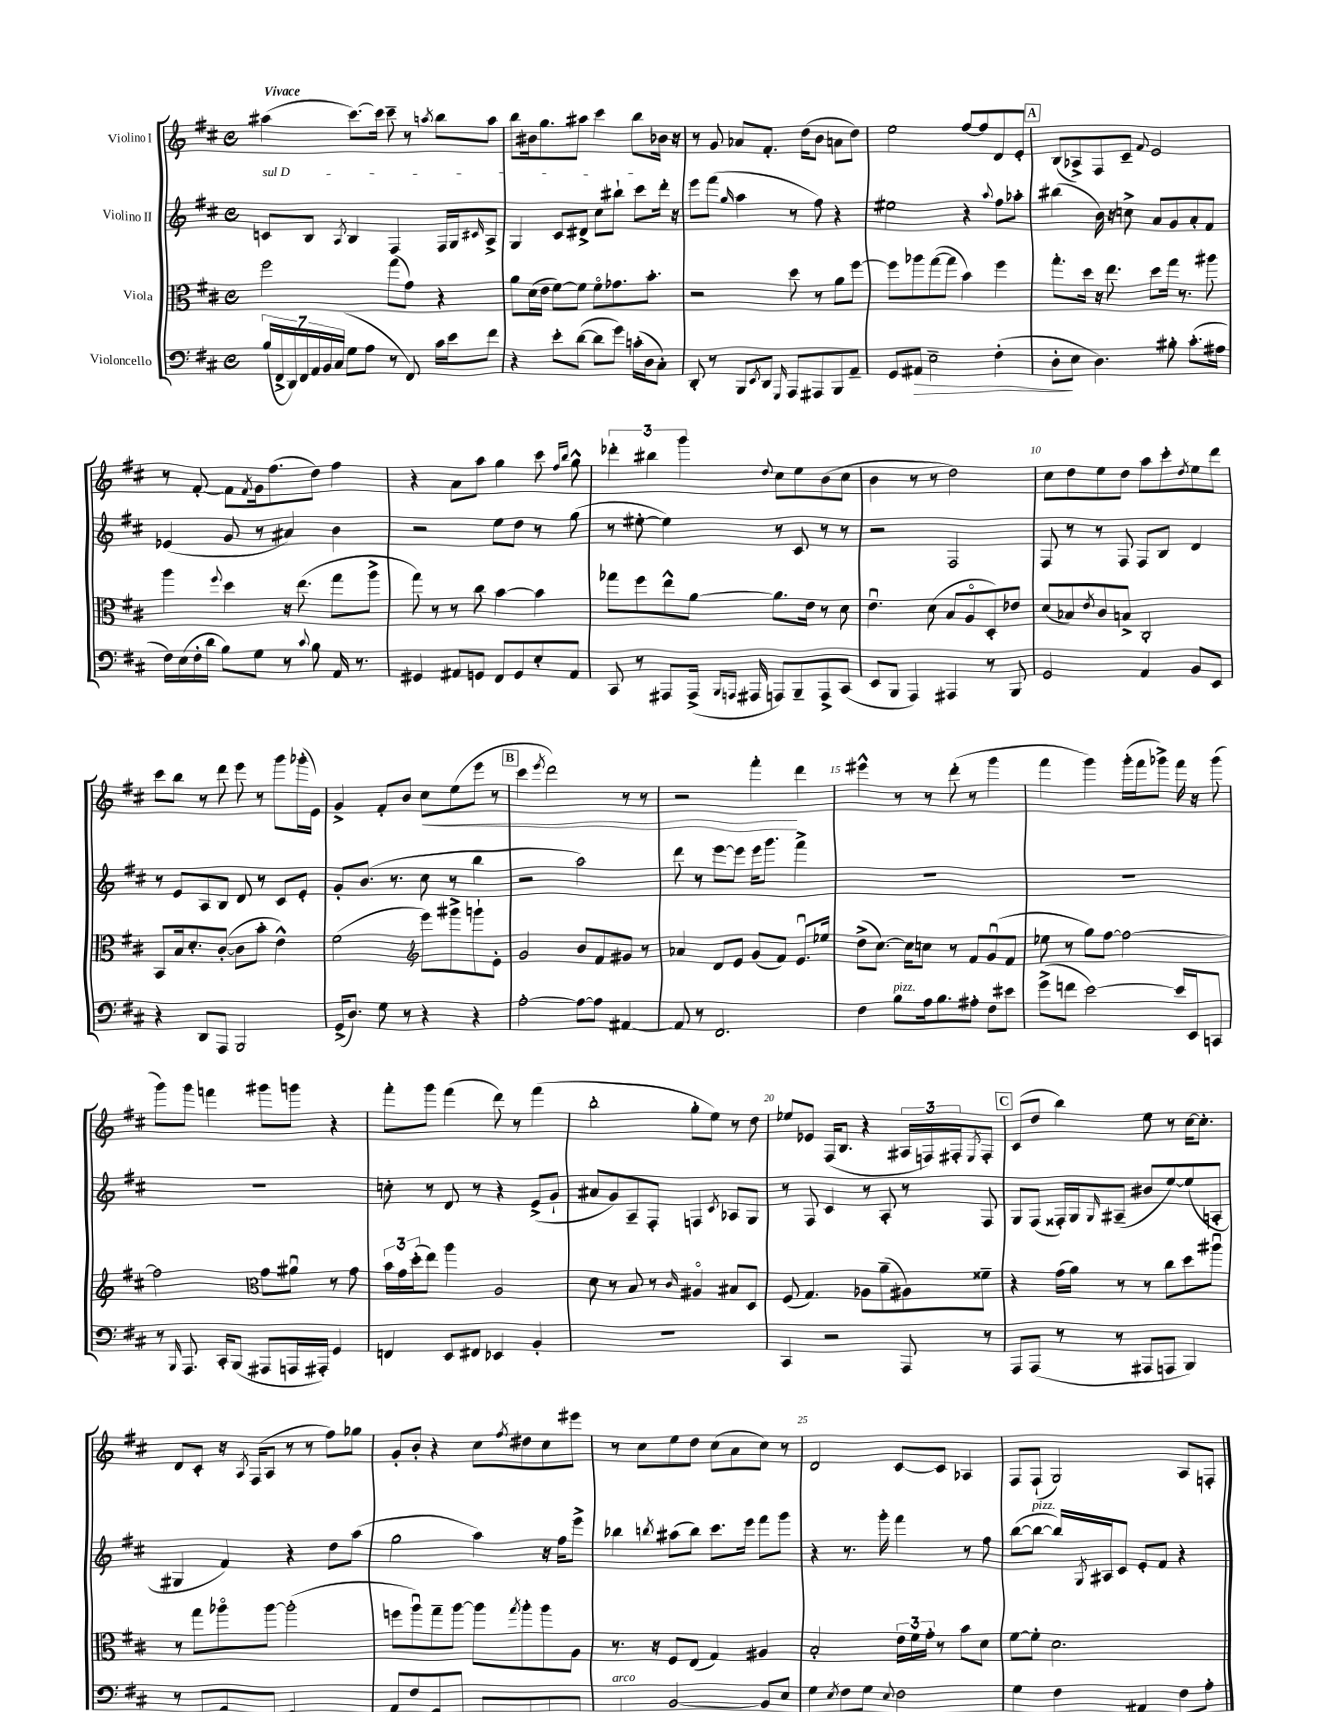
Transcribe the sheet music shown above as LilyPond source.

<<
\new StaffGroup <<
\new Staff = "s0" \with { instrumentName = "Violino I" } {
    \clef treble \key d \major \defaultTimeSignature \time 4/4 \tempo "Vivace"
    ais''4( cis'''8.~) cis'''16 cis'''8-- r8 \acciaccatura { a''8 } b''8 a''8 |
    b''8 bis'16 g''8. ais''8 cis'''4 b''8 bes'16 r16 |
    r8 g'8 aes'8 fis'8.-. d''16( b'8 a'8 d''8) |
    e''2 fis''8~ fis''8 d'8 e'8-. |
    \mark \markup { \box "A" } b8( aes8->) fis8 cis'8-- \appoggiatura { fis'8 } e'2 |
    r8 fis'8~-. fis'8 \acciaccatura { fis'8 } g'16 fis''8.( d''8) fis''4 |
    r4 a'8 a''8 g''4 cis'''8 \grace { fis''16 b''16 } g''8-^ |
    \tuplet 3/2 { des'''4-. bis''4 g'''4 } \appoggiatura { d''8 } cis''8 e''8 b'8( cis''8 |
    b'4 r8 r8 d''2) |
    cis''8 d''8 e''8 d''8 a''8 cis'''8-. \acciaccatura { d''8 } e''8 d'''8 |
    cis'''8 b''8 r8 d'''8 e'''8 r8 g'''8 ges'''16-.( e'16) |
    g'4-> fis'8-. b'8 cis''8\< e''8( e'''8 r8 |
    \mark \markup { \box "B" } cis'''4 \acciaccatura { e'''8 } d'''2) r8 r8 |
    r2 fis'''4-.\! d'''4 |
    eis'''4-^ r8 r8 d'''8-.( r8 g'''4 |
    fis'''4 g'''4) g'''16-.( fis'''16 ges'''8->) fis'''16 r16 ges'''8( |
    g'''8) g'''8 f'''4 gis'''8 g'''8 r4 |
    fis'''8-. g'''8 fis'''4( d'''8) r8 fis'''4( |
    b''2-. g''8-. e''8) r8 d''8 |
    ees''8 ees'8 fis16( b8. r4 \tuplet 3/2 { ais16 f16) fis16-. } \acciaccatura { e8 } fis8-. |
    \mark \markup { \box "C" } cis'8( d''8 b''4) e''8 r8 cis''16~ cis''8.-. |
    d'8 cis'8-. r16 \acciaccatura { a8 } fis16( a8 r8 r8 fis''8) ges''8 |
    g'8-. b'8-. r4 cis''8 \acciaccatura { fis''8 } dis''8 cis''8 eis'''8 |
    r8 cis''8 e''8 d''8 cis''8( a'8 cis''8) r8 |
    d'2 cis'8~ cis'8 aes4 |
    fis8 fis8-!( g2) a8 f8-. \bar "|." |
}
\new Staff = "s1" \with { instrumentName = "Violino II" } {
    \clef treble \key d \major \defaultTimeSignature \time 4/4
    \once \override TextSpanner.bound-details.left.text = \markup { \italic "sul D" } c'8\startTextSpan b8 \acciaccatura { a8 } b4 fis4 fis16 g16 \grace { cis'16 } a8-> |
    g4 cis'8 dis'8-> cis''8 bis''8-! cis'''8 d'''16-.\stopTextSpan r16 |
    e'''8 fis'''8( \grace { g''16 } a''4 r8 fis''8) r4 |
    eis''2 r4 \appoggiatura { a''8 } fis''8 aes''8-. |
    \mark \markup { \box "A" } bis''4( b'16) r16 c''8-> a'8 g'8 a'8-. fis'8 |
    ees'4( g'8 r8 ais'4) b'4 |
    r2 e''8 d''8 r8 g''8( |
    r8 eis''8~-. eis''4) r8 cis'8 r8 r8 |
    r2 fis2 |
    fis8 r8 r8 fis8 fis8 b8 d'4 |
    r8 e'8 a8 b8 d'8 r8 cis'8 e'8-. |
    g'8-. b'8.( r8. cis''8 r8 b''4 |
    \mark \markup { \box "B" } r2 a''2) |
    d'''8 r8 e'''8~ e'''8 e'''16 g'''8. fis'''4-> |
    R1 |
    R1 |
    R1 |
    c''8-. r8 d'8 r8 r4 e'8->( g'8-! |
    ais'8 g'8) a8-- fis8-. f4 \acciaccatura { cis'8 } aes8 g8 |
    r8 fis8 cis'4 r8 a8-. r8 fis8 |
    \mark \markup { \box "C" } g8 fis8( fisis16-.) g16 \grace { g16 } ais8--( bis'8 e''8~) e''8( a8-. |
    gis4 fis'4) r4 d''8 a''8( |
    g''2 a''4) r16 fis''16 e'''8-> |
    bes''4 \acciaccatura { b''8 } ais''8( b''8) cis'''8. e'''16 fis'''8 g'''8 |
    r4 r8. g'''16-. fis'''4 r8 fis''8 |
    b''8~( b''8~^\markup { \italic "pizz." } b''16) \acciaccatura { g8 } ais16 cis'8 e'8-. fis'8 r4 \bar "|." |
}
\new Staff = "s2" \with { instrumentName = "Viola" } {
    \clef alto \key d \major \defaultTimeSignature \time 4/4
    fis''2 g''8( g'8) r4 |
    a'8 d'16( e'16 fis'8~) fis'8 fis'8\flageolet ges'8. b'8.-. |
    r2 d''8 r8 a'8 fis''8~ |
    fis''8 aes''8 g''8~( g''8 b'4) fis''4 |
    \mark \markup { \box "A" } g''8.-. d''16 r16 e''8. d''8 g''16 r8. ais''8 |
    a''4 \appoggiatura { fis''8 } d''4 r16 e''8.( g''8 a''8-> |
    g''8) r8 r8 cis''8 b'4~ b'4 |
    ges''8 fis''8 e''8-^ a'8~ a'8. e'16 r8 d'8 |
    e'4.\downbow d'8( b8 a8\flageolet d8-.) ees'8 |
    d'8( bes8) \acciaccatura { e'8 } cis'8 b8-> cis2-. |
    b,8 b16 d'8.-. cis'8~-.( cis'8 b'8-. e'4-^) |
    fis'2( \clef treble e'''8) gis'''8-> g'''8-! e'8-. |
    \mark \markup { \box "B" } g'2 b'8 fis'8 gis'8 r8 |
    aes'4 d'8 e'8 g'8( fis'8) e'8.\downbow ees''16 |
    d''8->( cis''8.~) cis''16 c''8 r8 fis'8 g'8\downbow( fis'8 |
    ees''8 r8 g''8) fis''8~ fis''2~ |
    fis''2 \clef alto g'8 ais'8\downbow r8 g'8 |
    \tuplet 3/2 { b'16 g'16 d''16-.( } e''8) a''4 a2 |
    d'8 r8 b8 r8 \grace { cis'16 } ais4\flageolet bis8 d8 |
    fis8( g4.) aes8 a'8--( ais8) fisis'8-- |
    \mark \markup { \box "C" } r4 g'16( a'16) r8 r8 cis''8 d''8 ais''8\downbow |
    r8 g''8 aes''8\flageolet aes''8~ aes''2-.( |
    f''8 a''8\downbow) g''8-- a''8~ a''8 \acciaccatura { g''8 } a''8-. a''8 a8 |
    r8. r16 fis8 e8( g4) ais4 |
    b2-. \tuplet 3/2 { e'16 fis'16 g'16-. } r8 b'8 d'8 |
    fis'8~ fis'8-. d'2. \bar "|." |
}
\new Staff = "s3" \with { instrumentName = "Violoncello" } {
    \clef bass \key d \major \defaultTimeSignature \time 4/4
    \tuplet 7/4 { b16( fis,16-> d,16) fis,16 a,16 b,16 cis16( } g8 a8 r8 fis,8) cis'16 e'16 fis'8 |
    r4 e'8-. d'8~( d'8 g'8) c'16-.( d16 cis8-.) |
    d,8-. r8 b,,8 \acciaccatura { e,8 } d,8 \grace { g,,16 } a,,8 ais,,8 b,,8 a,8-- |
    g,8 ais,8\> e2-- fis4-.( |
    \mark \markup { \box "A" } d8-.\! e8 d4.) bis8-. cis'8.-.( ais16 |
    fis16) e16( fis16-. d'16 b8) g8 r8 \appoggiatura { cis'8 } b8 a,16 r8. |
    gis,4 ais,8 g,8 fis,8 g,8 e8-. ais,8 |
    cis,8 r8 ais,,8 ais,,16->( \grace { b,,16 a,,16 } ais,,16 a,,8) b,,8-- a,,8-> cis,8( |
    e,8 b,,8 a,,4) ais,,4 r8 b,,8 |
    g,2 a,4 b,8 e,8 |
    r4 d,8 a,,8 b,,2 |
    g,16->( d8.) g8 r8 r4 r4 |
    \mark \markup { \box "B" } a2~-. a8~ a8 ais,4~ |
    ais,8 r8 fis,2. |
    fis4 b8^\markup { \italic "pizz." } a16 b8. ais8-. fis8 eis'8 |
    g'8->( f'8 e'2~) e'16 e,16 c,8 |
    r8 \grace { b,,16 } a,,8. cis,16-. b,,8( ais,,8 a,,16 ais,,16-.) g,4 |
    f,4 e,8 fis,8 ees,4 b,4-. |
    R1 |
    cis,4 r2 a,,8 r8 |
    \mark \markup { \box "C" } a,,8 a,,8( r8 r8 ais,,8 a,,8 b,,4) |
    r8 d,8 g,8-. e,8 fis,2-. |
    a,8 fis8 g,8 d,8~ d,8 e,8 d,8 cis,8-.( |
    b,,4^\markup { \italic "arco" } b,2~ b,8) e8 |
    g4 \acciaccatura { e8 } fis8 g8 \appoggiatura { e8 } fis2 |
    g4 fis4 ais,4 fis8 a8-. \bar "|." |
}
>>
>>
\layout { \context { \Score \override BarNumber.break-visibility = ##(#f #t #t) barNumberVisibility = #(every-nth-bar-number-visible 5) } }
